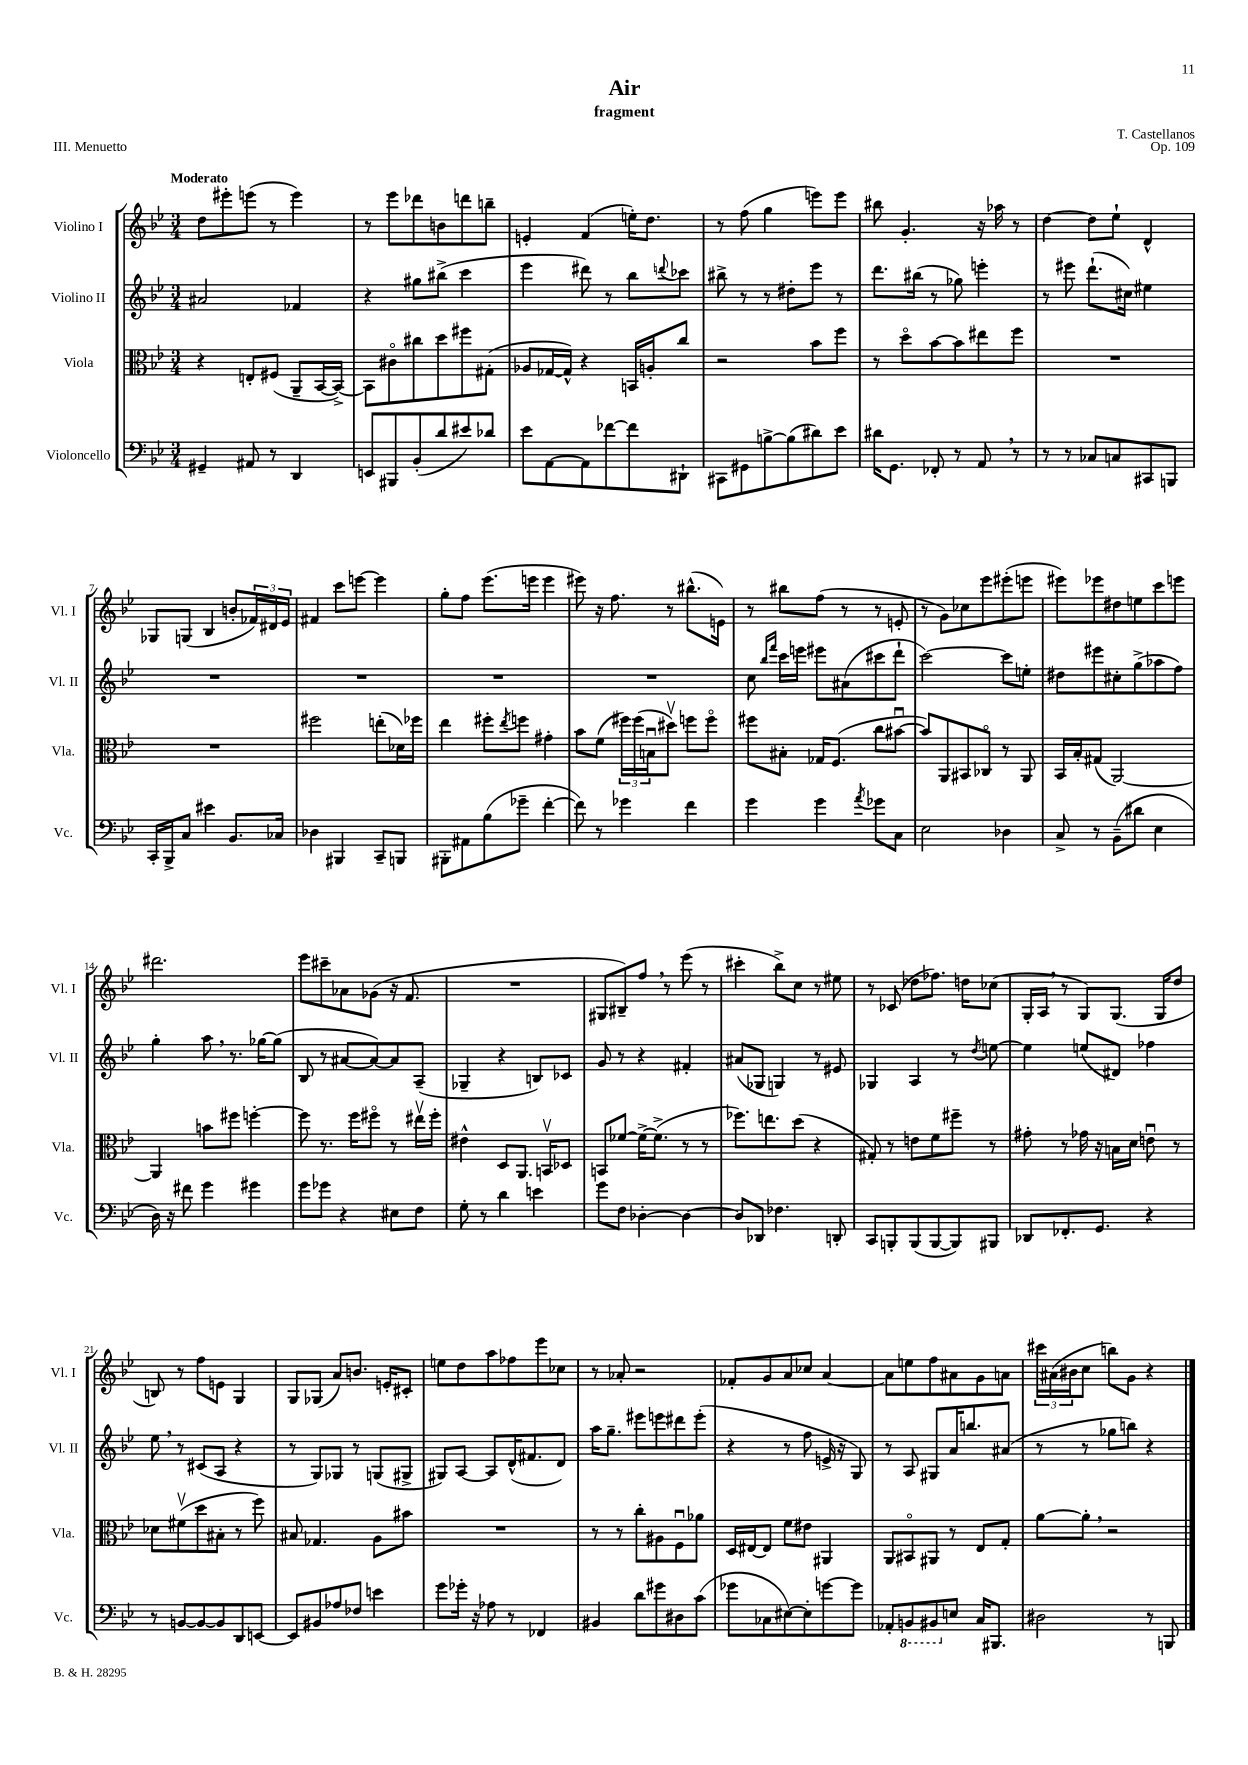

**kern	**kern	**kern	**kern
*staff4	*staff3	*staff2	*staff1
*clefF4	*clefC3	*clefG2	*clefG2
*k[b-e-]	*k[b-e-]	*k[b-e-]	*k[b-e-]
*M3/4	*M3/4	*M3/4	*M3/4
4GG#~	4r	2a#	8dd
.	.	.	8eee#'
8AA#	8E'	.	(8eee
8r	(8F#	.	8r
4DD	8AA~	4f-	4eee)
.	[16BB-	.	.
.	16BB-^_)	.	.
=	=	=	=
8EE	8BB-]	4r	8r
8BBB#	8c#o	.	8eee-
(8BB-'	8cc#	8gg#	8ddd-
8d	8dd	(8bb#^	8b
8e#)	8ff#	4ccc	8ddd
8d-	(8G#'	.	8bb~
=	=	=	=
8e-	8A-	4eee-	4e'
[8AA	[16G-	.	.
.	16G-^^])	.	.
8AA]	4r	8ddd#)	(4f
[8f-	.	8r	.
8f-]	16BB	8bb-	16ee')
.	16A'	.	8.dd
.	.	8qqddd	.
8DD#`	8cc	8ccc-	.
=	=	=	=
8CC#	2r	8bb#^	8r
8GG#	.	8r	(8ff
[8B^	.	8r	4gg
(8B]	.	8dd#'	.
8d#)	8b-	8eee-	8eee)
8e-	8ff	8r	8eee
=	=	=	=
16d#	8r	8.ddd	8bb#
8.GG	.	.	.
.	8ddo	.	4.g'
.	.	(16bb#	.
8FF-'	[8b-	8r	.
8r	8b-]	8gg-)	.
8AA	8ee#	4eee'	16r
.	.	.	16aa-
8r	8ff	.	8r
=	=	=	=
8r	2.r	8r	[4dd
8r	.	8eee#	.
8C-	.	(8.ddd`	8dd]
8C	.	.	8ee-`
.	.	16cc#)	.
8CC#	.	4ee#	4d^^
8BBB	.	.	.
=	=	=	=
16CC'	2.r	2.r	8G-
16BBB-^	.	.	.
8C	.	.	(8G
4e#	.	.	4B-
8.BB-	.	.	8b'
.	.	.	24f-)
.	.	.	24d#
16C-	.	.	.
.	.	.	24e-
=	=	=	=
4D-	2ff#	2.r	4f#
4BBB#	.	.	8ccc
.	.	.	[8eee
8CC~	(8ee'	.	4eee]
8BBB	16d-)	.	.
.	16ff-	.	.
=	=	=	=
8BBB#'	4ee-	2.r	8gg'
8AA#	.	.	8ff
(8B-	8ff#'	.	(8.eee-
.	8qee-	.	.
8g-~	8ff	.	.
.	.	.	16eee
[4f'	4g#'	.	4eee
=	=	=	=
8f])	8b-	2.r	8eee#)
8r	(8f	.	16r
.	.	.	8.ff
4g-	24ff#)	.	.
.	(24ff#	.	.
.	24Bu	.	.
.	8dd#v)	.	8r
4f	8ff	.	(8.bb#^^
.	8ffo	.	.
.	.	.	16e)
=	=	=	=
4g	8ff#	8cc	8r
.	.	16qqbb-	.
.	.	16qqfff	.
.	8B#'	16ccc	8bb#
.	.	16eee	.
4g	16G-	8eee#	(8ff
.	(8.F	.	.
.	.	(8a#	8r
8qa	.	.	.
8g-	8cc	8ccc#	8r
8C	[8b#u	8ddd`	8e'
=	=	=	=
2E-	8b#])	[2ccc)	8r
.	8AA	.	8g)
.	8BB#	.	8cc-
.	8C-o	.	8eee-
4D-	8r	8ccc]	(8eee#'
.	8AA	8ee'	8eee
=	=	=	=
8C^	16BB-	8dd#	8eee#)
.	16B-'	.	.
8r	(8G#	8eee#	8eee-
(8BB-~	[2AA)	8cc#'	8dd#
8d#	.	(8gg^	8ee
4E-	.	8aa-	8ccc
.	.	8ff)	8eee
=	=	=	=
16D)	4AA]	4gg'	2.ddd#
16r	.	.	.
8f#	.	.	.
4g	8b	8aa	.
.	8ff#	8.r	.
4g#	[4ff'	.	.
.	.	[16gg-	.
.	.	(8gg-]	.
=	=	=	=
8g	8ff]	8B-	8eee-
8g-	8.r	8r	8ccc#~
4r	.	[8a#	8a-
.	16ff	.	.
.	8ff#o	8a#_)	(8g-
8E#	8r	8a#]	16r
.	.	.	8.f
8F	16ee#v	(8A~	.
.	16ff#'	.	.
=	=	=	=
8G'	4e#^^	4G-~	2.r
8r	.	.	.
4d	8D	4r	.
.	8.AA	.	.
4e	.	8B)	.
.	16BBv	.	.
.	8D-	8c-	.
=	=	=	=
8g	8BB	8g	8G#
8F	[8f-	8r	8B#~)
[4D-'	16f-^_	4r	8ff
.	(8.f-^]	.	.
.	.	.	8r
4D-_	8r	4f#'	(8eee-
.	8r	.	8r
=	=	=	=
8D-]	8.ff-)	(8a#	4ccc#'
8DD-	.	8G-	.
.	8.ee	.	.
4.F-	.	4G)	8bb-^)
.	(8dd	.	8cc
.	4r	8r	8r
8DD'	.	8e#	8ee#
=	=	=	=
8CC	8G#')	4G-	8r
8BBB'	8r	.	(8c-
(8BBB	8e	4A	8dd-
[8BBB	8f	.	8.ff-)
8BBB])	8ff#~	8r	.
.	.	.	16dd
.	.	8qdd	.
8BBB#	8r	[8ee	(8cc-
=	=	=	=
8DD-	8g#'	4ee]	16G'
.	.	.	16A
8.FF-'	8r	.	8r
.	16g-	(8ee	8G)
8.GG	16r	.	.
.	16B	8d#)	(8.G
.	16d	.	.
4r	8eu	4ff-	.
.	.	.	16G
.	8r	.	8dd
=	=	=	=
8r	8d-	8ee-	8B)
[8BB	(8f#v	8r	8r
8BB_	8dd	(8c#	8ff
8BB]	8B#'	8A	8e
8DD	8r	4r	4G
[8EE	8ff)	.	.
=	=	=	=
8EE]	8B#	8r	8G
8BB#	4.G-	8G)	(8G-
8A-	.	8G-	8a)
8F-	.	8r	8.b
4e	8A	(8G	.
.	.	.	16e'
.	8b#	8G#^	8c#'
=	=	=	=
8g	2.r	8G#)	8ee
16g-'	.	[8A	8dd
16r	.	.	.
8A-	.	8A]	8aa
8r	.	(16d^^	8ff-
.	.	8.f#	.
4FF-	.	.	8eee-
.	.	8d)	8cc-
=	=	=	=
4BB#	8r	16aa	8r
.	.	8.gg~	.
.	8r	.	8a-'
8d	8cc'	8eee#	2r
8g#	8A#	8eee	.
8D#	8Fu	8ddd#	.
(8c	8a-	(8eee'	.
=	=	=	=
8g-	16D	4r	8f-'
.	[16E#	.	.
8C-	8E#]	.	8g
[8E#)	8f	8r	8a
8E#']	8e#	8ff	8cc-
[8g	4AA#	16e^	[4a
.	.	16r	.
8g]	.	8G)	.
=	=	=	=
8AA-'	8AA	8r	8a]
8BBB	8BB#o	8A	8ee
8BBB#	8AA#	8G#	8ff
8E	8r	16a	8a#
.	.	8.bb	.
16C	8E-	.	8g
8.BBB#	.	.	.
.	8G'	(8a#	8a
=	=	=	=
2D#	[8a	8r	24ccc#
.	.	.	(24a#
.	.	.	24b#
.	8a']	8r	8cc
.	2r	8gg-	8bb)
.	.	8bb)	8g
8r	.	4r	4r
8BBB	.	.	.
==	==	==	==
*-	*-	*-	*-
